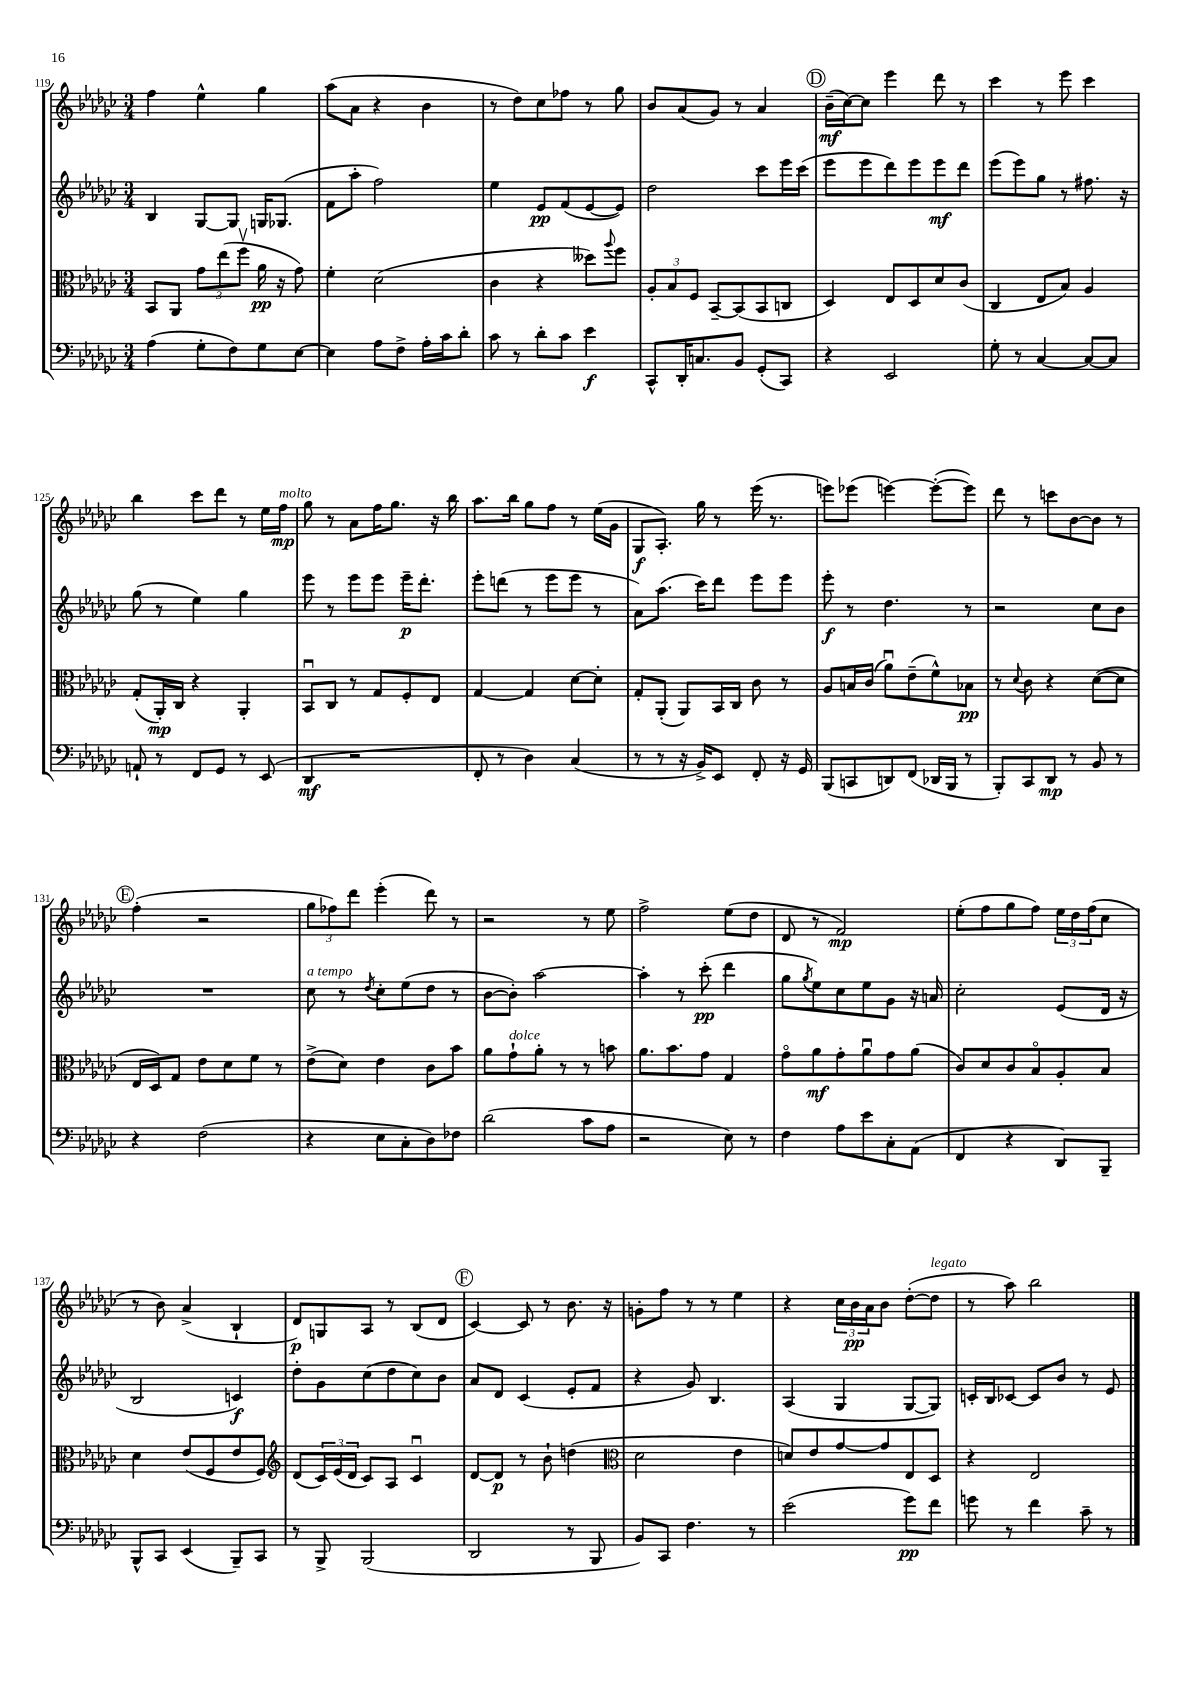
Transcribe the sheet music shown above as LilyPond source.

<<
\new StaffGroup <<
\new Staff = "s0" {
    \clef treble \key ges \major \numericTimeSignature \time 3/4
    f''4 ees''4-^ ges''4 |
    aes''8( aes'8 r4 bes'4 |
    r8 des''8) ces''8 fes''8 r8 ges''8 |
    bes'8 aes'8( ges'8) r8 aes'4 |
    \mark \markup { \circle "D" } bes'16--\mf( ces''16~) ces''8 ees'''4 des'''8 r8 |
    ces'''4 r8 ees'''8 ces'''4 |
    bes''4 ces'''8 des'''8 r8 ees''16 f''16\mp^\markup { \italic "molto" } |
    ges''8 r8 aes'8 f''16 ges''8. r16 bes''16 |
    aes''8. bes''16 ges''8 f''8 r8 ees''16( ges'16 |
    ges8\f aes8.-.) ges''16 r8 ees'''16( r8. |
    e'''8) ees'''8( e'''4~) e'''8~-.( e'''8) |
    des'''8 r8 c'''8 bes'8~ bes'8 r8 |
    \mark \markup { \circle "E" } f''4-.( r2 |
    \tuplet 3/2 { ges''8 fes''8) des'''8 } ees'''4-.( des'''8) r8 |
    r2 r8 ees''8 |
    f''2-> ees''8( des''8 |
    des'8 r8 f'2\mp) |
    ees''8-.( f''8 ges''8 f''8) \tuplet 3/2 { ees''16 des''16 f''16( } ces''8 |
    r8 bes'8) aes'4->( bes4-! |
    des'8\p) g8 aes8 r8 bes8( des'8 |
    \mark \markup { \circle "F" } ces'4~) ces'8 r8 bes'8. r16 |
    g'8-. f''8 r8 r8 ees''4 |
    r4 \tuplet 3/2 { ces''16 bes'16\pp aes'16 } bes'8 des''8~-.( des''8^\markup { \italic "legato" } |
    r8 aes''8) bes''2 \bar "|." |
}
\new Staff = "s1" {
    \clef treble \key ges \major \numericTimeSignature \time 3/4
    bes4 ges8~ ges8 g16 ges8.( |
    f'8 aes''8-. f''2) |
    ees''4 ees'8\pp f'8( ees'8~ ees'8) |
    des''2 ces'''8 ees'''16 ces'''16( |
    \mark \markup { \circle "D" } ees'''8 ees'''8 des'''8) ees'''8 ees'''8\mf des'''8 |
    ees'''8( ees'''8) ges''8 r8 fis''8. r16 |
    ges''8( r8 ees''4) ges''4 |
    ees'''8 r8 ees'''8 ees'''8 ees'''16--\p des'''8.-. |
    ees'''8-. d'''8( r8 ees'''8 ees'''8 r8 |
    aes'8) aes''8.( ces'''16) des'''8 ees'''8 ees'''8 |
    ees'''8-.\f r8 des''4. r8 |
    r2 ces''8 bes'8 |
    \mark \markup { \circle "E" } R2. |
    ces''8^\markup { \italic "a tempo" } r8 \acciaccatura { des''8 } ces''8-. ees''8( des''8 r8 |
    bes'8~ bes'8-.) aes''2~ |
    aes''4-. r8 ces'''8-.\pp( des'''4 |
    ges''8 \acciaccatura { ges''8 } ees''8) ces''8 ees''8 ges'8 r16 a'16 |
    ces''2-. ees'8( des'16 r16 |
    bes2 c'4\f) |
    des''8-. ges'8 ces''8( des''8 ces''8) bes'8 |
    \mark \markup { \circle "F" } aes'8 des'8 ces'4( ees'8-. f'8 |
    r4 ges'8) bes4. |
    aes4( ges4 ges8~ ges8) |
    c'16-. bes16 ces'8~ ces'8 bes'8 r8 ees'8 \bar "|." |
}
\new Staff = "s2" {
    \clef alto \key ges \major \numericTimeSignature \time 3/4
    bes,8 aes,8 \tuplet 3/2 { ges'8 ees''8( f''8\upbow } aes'16\pp r16 ges'8) |
    f'4-. des'2( |
    ces'4 r4 deses''8) \appoggiatura { aes''8 } f''8 |
    \tuplet 3/2 { aes8-. bes8 f8 } bes,8~-- bes,8( bes,8 c8 |
    \mark \markup { \circle "D" } des4) ees8 des8 des'8 ces'8( |
    ces4 ees8 bes8) aes4 |
    ges8-.( aes,16-.\mp) ces16 r4 aes,4-. |
    bes,8\downbow ces8 r8 ges8 f8-. ees8 |
    ges4~ ges4 des'8~ des'8-. |
    ges8-. aes,8-.( aes,8) bes,16 ces16 ces'8 r8 |
    aes8 b16 ces'16( aes'8\downbow) ees'8--( f'8-^) bes8\pp |
    r8 \appoggiatura { des'8 } ces'8 r4 des'8~( des'8 |
    \mark \markup { \circle "E" } ees16 des16) ges8 ees'8 des'8 f'8 r8 |
    ees'8->( des'8) ees'4 ces'8 bes'8 |
    aes'8 ges'8-!^\markup { \italic "dolce" } aes'8-. r8 r8 b'8 |
    aes'8. bes'8. ges'8 ges4 |
    ges'8\flageolet aes'8\mf ges'8-. aes'8\downbow ges'8 aes'8( |
    ces'8) des'8 ces'8 bes8\flageolet aes8-. bes8 |
    des'4 ees'8( f8 ees'8 f8) |
    \clef treble des'8( \tuplet 3/2 { ces'16) ees'16( des'16 } ces'8) aes8 ces'4\downbow |
    \mark \markup { \circle "F" } des'8~ des'8\p r8 bes'8-! d''4( |
    \clef alto des'2 ees'4 |
    d'8) ees'8 ges'8~ ges'8 ees8 des8 |
    r4 ees2 \bar "|." |
}
\new Staff = "s3" {
    \clef bass \key ges \major \numericTimeSignature \time 3/4
    aes4( ges8-. f8) ges8 ees8~ |
    ees4 aes8 f8-> aes16-. ces'16 des'8-. |
    ces'8 r8 des'8-. ces'8 ees'4\f |
    ces,8-^ des,16-. c8. bes,8 ges,8-.( ces,8) |
    \mark \markup { \circle "D" } r4 ees,2 |
    ges8-. r8 ces4~ ces8~ ces8 |
    a,8-! r8 f,8 ges,8 r8 ees,8( |
    des,4\mf r2 |
    f,8-. r8 des4) ces4( |
    r8 r8 r16 bes,16->) ees,8 f,8-. r16 ges,16 |
    bes,,8( c,8 d,8) f,8( des,16 bes,,16 r8 |
    bes,,8-.) ces,8 des,8\mp r8 bes,8 r8 |
    \mark \markup { \circle "E" } r4 f2( |
    r4 ees8 ces8-. des8) fes8 |
    des'2( ces'8 aes8 |
    r2 ees8) r8 |
    f4 aes8 ees'8 ces8-. aes,8( |
    f,4 r4 des,8) bes,,8-- |
    bes,,8-^ ces,8 ees,4( bes,,8--) ces,8 |
    r8 bes,,8-> bes,,2( |
    \mark \markup { \circle "F" } des,2 r8 bes,,8 |
    bes,8) ces,8 f4. r8 |
    ees'2( ges'8\pp) f'8 |
    g'8 r8 f'4 ces'8-- r8 \bar "|." |
}
>>
>>
\layout { \context { \Score currentBarNumber = #119 } }
